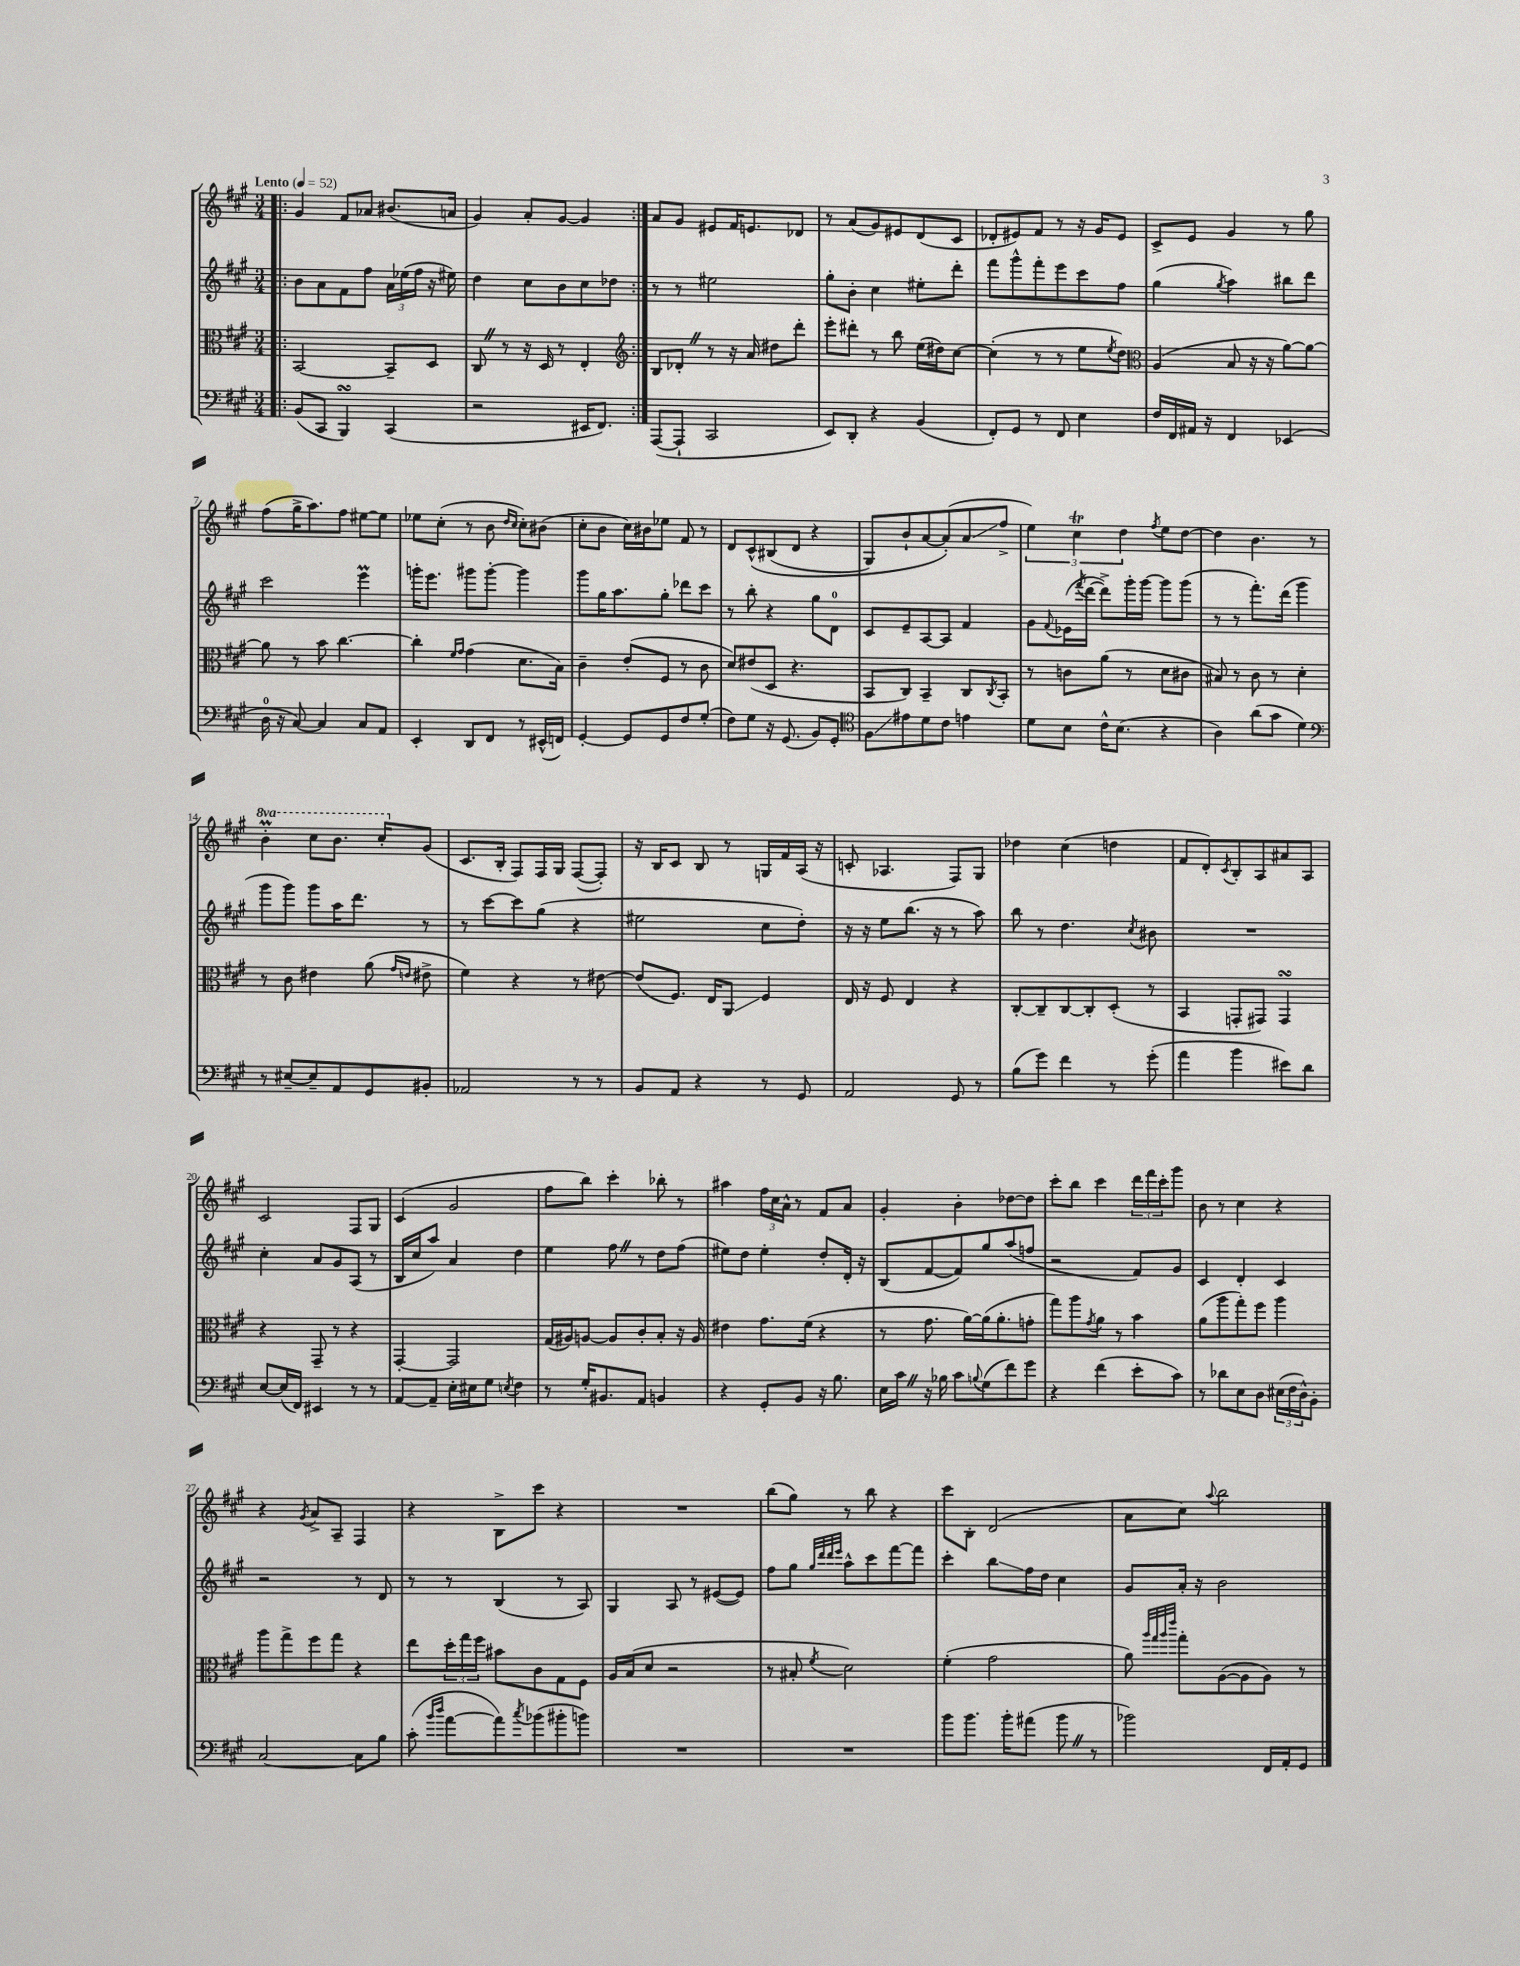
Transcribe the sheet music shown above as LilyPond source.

<<
\new StaffGroup <<
\new Staff = "s0" {
    \clef treble \key a \major \numericTimeSignature \time 3/4 \set Staff.ottavationMarkups = #ottavation-simple-ordinals \tempo "Lento" 4 = 52
    \repeat volta 2 { \bar ".|:" gis'4 fis'8 aes'8 bis'8.( a'16 |
    gis'4) a'8-. gis'8~ gis'4 | }
    a'8 gis'8 eis'8 fis'16 e'8. des'8 |
    r8 a'8( gis'8) eis'8 d'8( cis'8 |
    des'8-. eis'8) fis'8 r8 r16 gis'16 eis'8 |
    cis'8-> e'8 gis'4 r8 gis''8 |
    fis''8( gis''16-> a''8.) fis''8 eis''8~ eis''8 |
    ees''8 cis''8-.( r8 b'8 \grace { d''16 cis''16 } cis''8-.) bis'8( |
    cis''8-. b'8 cis''16) bis'16 ees''8 fis'8 r8 |
    d'8 cis'8-^\( bis8( d'8 r4 |
    gis8) b'8-! a'8~ a'8-.(\) a'8\glissando fis''8-> |
    \tuplet 3/2 { e''4) cis''4\trill d''4 } \acciaccatura { fis''8 } e''8 d''8~ |
    d''4 b'4. r8 |
    \ottava #1 b''4-.\prall cis'''8 b''8. cis'''16-. \ottava #0 gis'8( |
    cis'8. b16-. fis8) fis16 gis16 fis8~( fis8-.) |
    r16 b16 cis'8 b8 r8 g16 fis'16 a16( r16 |
    c'8-. aes4. fis8) gis8 |
    des''4 cis''4( d''4 |
    fis'8 d'8-.) \acciaccatura { cis'8 } b8-. a8 ais'8 a8 |
    cis'2 fis8 gis8 |
    cis'4( gis'2 |
    fis''8 b''8) cis'''4-. bes''8-. r8 |
    ais''4 \tuplet 3/2 { fis''16 cis''16 a'16-^ } r8 fis'8 a'8 |
    gis'4-. b'4-. des''8~ des''8 |
    cis'''8-. b''8 cis'''4 \tuplet 3/2 { d'''16 fis'''16 cis'''16-. } gis'''8 |
    b'8 r8 cis''4 r4 |
    r4 \acciaccatura { gis'8 } a'8-> a8-- fis4 |
    r4 b8-> cis'''8 r4 |
    R2. |
    b''8( gis''8) r8 b''8 r4 |
    cis'''8 b8-. d'2( |
    a'8 cis''8) \appoggiatura { a''8 } b''2 \bar "|." |
}
\new Staff = "s1" {
    \clef treble \key a \major \numericTimeSignature \time 3/4
    \repeat volta 2 { \bar ".|:" b'8 a'8 fis'8 fis''8 \tuplet 3/2 { a'16 ees''16( fis''16 } r16 eis''16) |
    d''4 cis''8 b'8 cis''8 des''8 | }
    r8 r8 eis''2 |
    gis''8-. b'8-. cis''4 eis''8-. d'''8-. |
    fis'''8 gis'''8-^ fis'''8-. e'''8 cis'''8 fis''8 |
    gis''4( \acciaccatura { gis''8 } a''4) bis''8 d'''8 |
    cis'''2 e'''4\prall |
    g'''16-. e'''8. gis'''8 gis'''8~-. gis'''4 |
    gis'''8 gis''16 a''8. gis''8-. des'''8 cis'''8 |
    r8 b''8-. r4 gis''8 d'8-0 |
    cis'8 e'8-- a8~ a8 fis'4 |
    gis'8 \appoggiatura { fis'8 } ees'16( \acciaccatura { fis'''8 } d'''16~ d'''8->) gis'''16-. gis'''16~ gis'''8 gis'''8( |
    r8 r8 fis'''8.-.) d'''16( gis'''4 |
    gis'''8 gis'''8) gis'''8 a''16 d'''8. r8 |
    r8 cis'''8~ cis'''8 gis''8( r4 |
    eis''2 cis''8 d''8-.) |
    r16 r16 e''8 b''8.( r16 r8 a''8) |
    b''8 r8 d''4. \acciaccatura { cis''8 } bis'8 |
    R2. |
    cis''4-. a'8 gis'8 a8( r8 |
    b16 cis''16 a''8) a'4 d''4 |
    e''4 fis''8 \once \override BreathingSign.text = \markup { \musicglyph "scripts.caesura.straight" } \breathe r8 d''8 fis''8( |
    eis''8) d''8 eis''4-. d''8-. d'16-. r16 |
    b8( fis'8~ fis'8) gis''8 a''8( f''8 |
    r2 fis'8) gis'8 |
    cis'4 d'4-. cis'4 |
    r2 r8 d'8 |
    r8 r8 b4( r8 a8) |
    gis4 a8 r8 eis'8~( eis'8) |
    fis''8 gis''8 \grace { gis''32 d'''32 d'''32 e'''32 } a''8-^ cis'''8 fis'''8~ fis'''8 |
    cis'''4-. b''8\glissando fis''16 d''16 cis''4 |
    gis'8 a'16-. r16 b'2 \bar "|." |
}
\new Staff = "s2" {
    \clef alto \key a \major \numericTimeSignature \time 3/4
    \repeat volta 2 { \bar ".|:" b,2~ b,8-- d8 |
    cis8 \once \override BreathingSign.text = \markup { \musicglyph "scripts.caesura.straight" } \breathe r8 r16 d16 r8 e4-. | }
    \clef treble b8 des'8-. \once \override BreathingSign.text = \markup { \musicglyph "scripts.caesura.straight" } \breathe r8 r16 a'16 dis''8 d'''8-. |
    e'''8-. dis'''8-. r8 b''8 e''16( dis''16) cis''8~ |
    cis''4-.( r8 r8 e''8 \acciaccatura { e''8 } d''8) |
    \clef alto a4( b8 r16 r16 a'8~) a'8~ |
    a'8 r8 b'8 cis''4.~ |
    cis''4-. \grace { fis'16 gis'16 } gis'4( d'8. b16) |
    cis'4-- e'8-.( fis8 r8 cis'8 |
    d'8) eis'8( d8 r4. |
    b,8 cis8) b,4-- cis8 \acciaccatura { cis8 } b,8-. |
    r8 c'8 a'8( r8 d'8 cis'8 |
    bis8) r8 cis'8 r8 d'4-. |
    r8 cis'8 eis'4 a'8( \grace { gis'16 e'16 } eis'8-> |
    fis'4) r4 r8 eis'8~ |
    eis'8( fis8.) e16 a,8\glissando fis4 |
    e16 r16 fis8 e4 r4 |
    cis8~-. cis8-- cis8~ cis8-. d8-.( r8 |
    b,4 g,8-. gis,8) gis,4\turn |
    r4 gis,8-- r8 r4 |
    gis,4~-. gis,2 |
    gis16( ais16) a8~ a8 cis'8-. b8-. r16 a16 |
    eis'4 gis'8. fis'16( r4 |
    r8 gis'8. a'16~) a'16( a'8.-. g'8-. |
    gis''8) a''8 \acciaccatura { gis'8 } a'8 r8 b'4 |
    a'8( a''8 gis''8-.) fis''8 a''4 |
    a''8 gis''8-> fis''8 gis''8 r4 |
    e''8 \tuplet 3/2 { d''16-. gis''16 fis''16 } bis'8 cis'8 gis8 fis8 |
    a16 b16( d'8 r2 |
    r8 bis8-. \acciaccatura { fis'8 } d'2) |
    fis'4-.( gis'2 |
    a'8) \grace { a''32 gis''32 a''32 e'''32 } gis''8-. a8~( a8 a8) r8 \bar "|." |
}
\new Staff = "s3" {
    \clef bass \key a \major \numericTimeSignature \time 3/4
    \repeat volta 2 { \bar ".|:" b,8( cis,8 b,,4\turn) cis,4( |
    r2 eis,16 fis,8.) | }
    a,,8~( a,,8-! cis,2 |
    e,8) d,8-. r4 b,4( |
    fis,8-.) gis,8 r8 fis,8 e4 |
    fis16 fis,16 ais,16 r16 fis,4 ees,4( |
    d16-0 r16 cis8~) cis4 cis8 a,8 |
    e,4-. d,8 fis,8 r8 eis,16-^( f,16) |
    gis,4~-. gis,8 gis,8 fis8 gis8-.( |
    fis8) gis8 r16 gis,8.( b,8) gis,8-. |
    \clef tenor fis8\glissando eis'8 d'8 cis'8 e'4 |
    d'8 b8 cis'16-^ b8.( r4 |
    a4) a'8( gis'8 d'4) |
    \clef bass r8 eis8~-- eis8-- a,8 gis,8 bis,8-. |
    aes,2 r8 r8 |
    b,8 a,8 r4 r8 gis,8 |
    a,2 gis,8 r8 |
    b8( gis'8) fis'4 r8 gis'8-.( |
    a'4 b'4 eis'8) d'8 |
    e8~ e16( fis,16) eis,4 r8 r8 |
    a,8~ a,8-- e16-. eis16 gis8 \acciaccatura { e8 } fis4 |
    r8 gis16-. bis,8. a,8 b,4 |
    r4 gis,8-. b,8 r16 b8. |
    e16 cis'16 \once \override BreathingSign.text = \markup { \musicglyph "scripts.caesura.straight" } \breathe r16 bes16 cis'8 \appoggiatura { b8 } gis8( fis'8) gis'8 |
    r4 fis'4( e'8-. cis'8) |
    r8 des'8 e8 d8 \tuplet 3/2 { eis16( fis16 d16-^) } b,8-. |
    cis2~ cis8 b8 |
    cis'8-.( \grace { b'16 d''16 } a'8~ a'8) \acciaccatura { cis''8 } bes'8( bis'8-. b'8) |
    R2. |
    R2. |
    b'8 b'8. b'16-. ais'8( b'8 \once \override BreathingSign.text = \markup { \musicglyph "scripts.caesura.straight" } \breathe r8 |
    bes'2) fis,16 a,16-. gis,8 \bar "|." |
}
>>
>>
